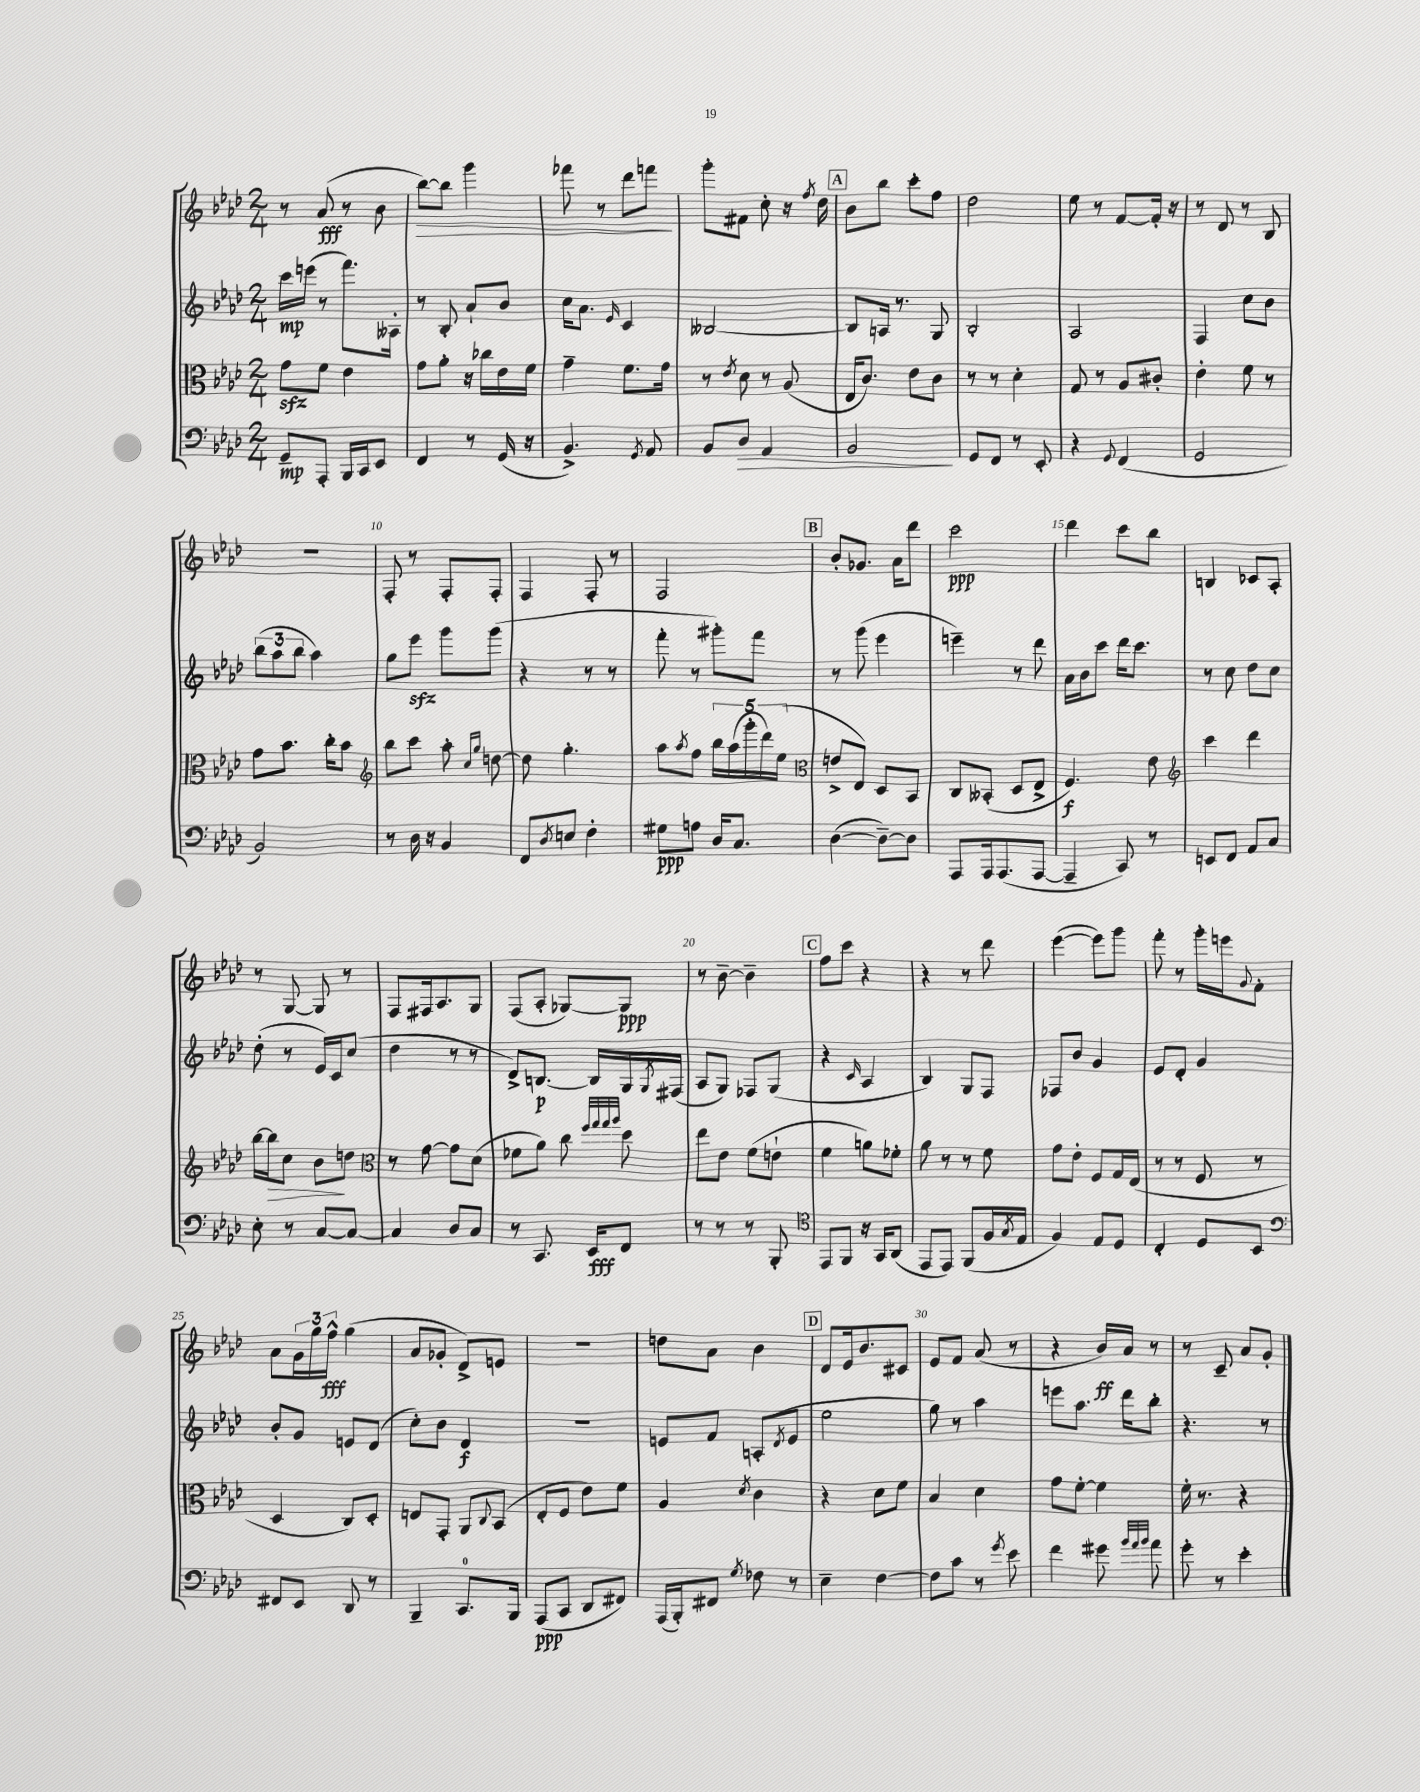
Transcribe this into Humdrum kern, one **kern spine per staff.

**kern	**dynam	**kern	**dynam	**kern	**dynam	**kern	**dynam
*part4	*part4	*part3	*part3	*part2	*part2	*part1	*part1
*staff4	*staff4	*staff3	*staff3	*staff2	*staff2	*staff1	*staff1
*clefF4	*	*clefC3	*	*clefG2	*	*clefG2	*
*k[b-e-a-d-]	*	*k[b-e-a-d-]	*	*k[b-e-a-d-]	*	*k[b-e-a-d-]	*
*M2/4	*	*M2/4	*	*M2/4	*	*M2/4	*
=1	=1	=1	=1	=1	=1	=1	=1
8GG~/L	mp	8gzz\L	.	16ccc\LL	mp	8r	.
.	.	.	.	(16eeen\JJ	.	.	.
8AAA-'/J	.	8f\J	.	8r	.	(8a-/	fff
16BBB-/LL	.	4e-\	.	8.fff\L)	.	8r	.
16CC/J	.	.	.	.	.	.	.
8EE-/J	.	.	.	.	.	8b-\	.
.	.	.	.	16A--X'\Jk	.	.	.
=2	=2	=2	=2	=2	=2	=2	=2
!	!	!	!	!	!	!	!LO:HP:b
4FF/	.	8g\L	.	8r	.	[8bb-\L)	>
.	.	8a-'\J	.	8B-'/	.	8bb-\J]	.
8r	.	16r	.	8a-`/L	.	4ggg\	.
.	.	16cc-X\LL	.	.	.	.	.
(16GG/	.	16e-\	.	8b-/J	.	.	.
16r	.	16f\JJ	.	.	.	.	.
=3	=3	=3	=3	=3	=3	=3	=3
4.BB-^/)	.	4g~\	.	16cc\KL	.	8fff-X\	.
.	.	.	.	8.a-\J	.	.	.
.	.	.	.	.	.	8r	.
.	.	.	.	16qqe-/	.	.	.
.	.	8.f\L	.	4c/	.	8ddd-\L	.
8qGG/	.	.	.	.	.	.	.
8AA-/	.	.	.	.	.	8fffn\J	.
.	.	16g\Jk	.	.	.	.	.
.	.	.	.	.	.	.	]
=4	=4	=4	=4	=4	=4	=4	=4
8BB-/L	.	8r	.	[2B--X/	.	8ggg'\L	.
.	.	8qe-/	.	.	.	.	.
!	!LO:HP:b	!	!	!	!	!	!
8D-/J	>	8d-\	.	.	.	8f#X\J	.
4AA-/	.	8r	.	.	.	8cc'\	.
.	.	(8A-/	.	.	.	16r	.
.	.	.	.	.	.	8qff/	.
.	.	.	.	.	.	16dd-\	.
!!LO:REH:place=s1:t=A
=5	=5	=5	=5	=5	=5	=5	=5
2BB-/	.	16E-/KL	.	8B--/L]	.	8b-\L	.
.	.	8.c/J)	.	.	.	.	.
.	.	.	.	16An/Jk	.	8bb-\J	.
.	.	.	.	8.r	.	.	.
.	.	8e-\L	.	.	.	8ccc'\L	.
.	.	8c\J	.	8G/	.	8ff\J	.
.	]	.	.	.	.	.	.
=6	=6	=6	=6	=6	=6	=6	=6
8GG/L	.	8r	.	2B-'/	.	2dd-\	.
8FF/J	.	8r	.	.	.	.	.
8r	.	4d-'\	.	.	.	.	.
8EE-'/	.	.	.	.	.	.	.
=7	=7	=7	=7	=7	=7	=7	=7
4r	.	8G/	.	2A-/	.	8ee-\	.
.	.	8r	.	.	.	8r	.
8qqGG/	.	.	.	.	.	.	.
(4FF/	.	8A-/L	.	.	.	[8f/L	.
.	.	8c#X'/J	.	.	.	16f'/Jk]	.
.	.	.	.	.	.	16r	.
=8	=8	=8	=8	=8	=8	=8	=8
2GG/	.	4e-'\	.	4F/	.	8r	.
.	.	.	.	.	.	8d-/	.
.	.	8f\	.	8cc\L	.	8r	.
.	.	8r	.	8b-\J	.	8B-/	.
!!LO:LB:g=z
=9	=9	=9	=9	=9	=9	=9	=9
2BB-/)	.	8g\L	.	(12bb-\L	.	2r	.
.	.	.	.	12aa-\	.	.	.
.	.	8.b-\J	.	.	.	.	.
.	.	.	.	12bb-\J	.	.	.
.	.	.	.	4aa-\)	.	.	.
.	.	16cc'\KL	.	.	.	.	.
.	.	8b-\J	.	.	.	.	.
=10	=10	=10	=10	=10	=10	=10	=10
*	*	*clefG2	*	*	*	*	*
8r	.	8bb-\L	.	8gg\L	.	8F'/	.
16D-\	.	8ccc\J	.	8eee-zz\J	.	8r	.
16r	.	.	.	.	.	.	.
4BB-/	.	8aa-'\	.	8ggg\L	.	8F'/L	.
.	.	16qqcc/LL	.	.	.	.	.
.	.	16qqgg/JJ	.	.	.	.	.
.	.	[8ddn\	.	(8ggg\J	.	8F'/J	.
=11	=11	=11	=11	=11	=11	=11	=11
8FF/L	.	8dd\]	.	4r	.	4F/	.
8qD-/	.	.	.	.	.	.	.
8En/J	.	4.gg'\	.	.	.	.	.
4F'\	.	.	.	8r	.	8F'/	.
.	.	.	.	8r	.	8r	.
=12	=12	=12	=12	=12	=12	=12	=12
8G#X\L	ppp	8aa-\L	.	8fff'\	.	2F/	.
.	.	8qaa-/	.	.	.	.	.
8An\J	.	8ff\J	.	8r	.	.	.
16D-/KL	.	20bb-\LL	.	8ggg#X'\L)	.	.	.
.	.	(20aa-\	.	.	.	.	.
8.C/J	.	.	.	.	.	.	.
.	.	20ggg'\	.	.	.	.	.
.	.	.	.	8fff\J	.	.	.
.	.	20ddd-\)	.	.	.	.	.
.	.	(20ee-\JJ	.	.	.	.	.
!!LO:REH:place=s1:t=B
=13	=13	=13	=13	=13	=13	=13	=13
*	*	*clefC3	*	*	*	*	*
([4D-\	.	8en^/L	.	8r	.	8b-'/L	.
.	.	8E-/J)	.	(8ggg\	.	8.g-X/J	.
8D-~\L_)	.	8D-/L	.	4eee-\	.	.	.
.	.	.	.	.	.	16a-\KL	.
8D-\J]	.	8BB-/J	.	.	.	8ddd-\J	.
=14	=14	=14	=14	=14	=14	=14	=14
8AAA-/L	.	8C/L	.	4eeen~\)	.	2ccc\	ppp
16AAA-/k	.	(8BB--X'/J	.	.	.	.	.
(8.AAA-/	.	.	.	.	.	.	.
.	.	8D-/L	.	8r	.	.	.
[8AAA-/J	.	8E-^/J	.	8ddd-\	.	.	.
=15	=15	=15	=15	=15	=15	=15	=15
4AAA-~/]	.	4.F/)	f	16a-\LL	.	4ddd-\	.
.	.	.	.	16b-\J	.	.	.
.	.	.	.	8ccc\J	.	.	.
8CC/)	.	.	.	16ddd-\KL	.	8ccc\L	.
.	.	.	.	8.ccc\J	.	.	.
8r	.	8e-\	.	.	.	8bb-\J	.
=16	=16	=16	=16	=16	=16	=16	=16
*	*	*clefG2	*	*	*	*	*
8EEn/L	.	4ccc\	.	8r	.	4Bn/	.
8FF/J	.	.	.	8cc\	.	.	.
8AA-/L	.	4ddd-\	.	8dd-\L	.	8c-X/L	.
8C/J	.	.	.	8cc\J	.	8A-'/J	.
!!LO:LB:g=z
=17	=17	=17	=17	=17	=17	=17	=17
8E-'\	.	[16bb-\LL	.	(8dd-'\	.	8r	.
!	!	!	!LO:HP:b	!	!	!	!
.	.	16bb-\J]	>	.	.	.	.
8r	.	8cc\J	.	8r	.	[8G/	.
[8C/L	.	8b-\L	.	16e-/LL)	.	8G/]	.
.	.	.	.	16c/J	.	.	.
8C/J_	.	8ddn\J	]	(8cc/J	.	8r	.
=18	=18	=18	=18	=18	=18	=18	=18
*	*	*clefC3	*	*	*	*	*
4C/]	.	8r	.	4dd-\	.	8F/L	.
.	.	[8g\	.	.	.	16F#X/k	.
.	.	.	.	.	.	8.A-/	.
8D-/L	.	8g\L]	.	8r	.	.	.
8C/J	.	(8d-\J	.	8r	.	8G/J	.
=19	=19	=19	=19	=19	=19	=19	=19
8r	.	8f-X\L	.	8d-^/L)	.	(8F/L	.
8.CC/	.	8a-\J)	.	[8.Bn/J	p	8A-'/J	.
.	.	8cc\	.	.	.	[8G-X/L)	.
16EE-/KL	fff	.	.	16B/LL]	.	.	.
.	.	32qqff/LLL	.	.	.	.	.
.	.	32qqgg/	.	.	.	.	.
.	.	32qqgg/	.	.	.	.	.
.	.	32qqaa-/JJJ	.	.	.	.	.
8FF/J	.	8dd-\	.	16G/	.	8G-/J]	ppp
.	.	.	.	8qG/	.	.	.
.	.	.	.	(16F#X/JJ	.	.	.
=20	=20	=20	=20	=20	=20	=20	=20
8r	.	8ee-\L	.	8A-/L	.	8r	.
8r	.	8e-\J	.	8G/J)	.	[8b-~\	.
8r	.	(8f\L	.	8F-X/L	.	4b-~\]	.
8BBB-'/	.	8en`\J	.	(8G/J	.	.	.
!!LO:REH:place=s1:t=C
=21	=21	=21	=21	=21	=21	=21	=21
*clefC4	*	*	*	*	*	*	*
8EE-/L	.	4f\	.	4r	.	8ff\L	.
8FF/J	.	.	.	.	.	8ccc\J	.
.	.	.	.	16qqc/	.	.	.
16r	.	8an\L)	.	4A-/	.	4r	.
16GG/KL	.	.	.	.	.	.	.
(8AA-/J	.	8f-X'\J	.	.	.	.	.
=22	=22	=22	=22	=22	=22	=22	=22
8EE-/L	.	8a-\	.	4B-/)	.	4r	.
8EE-/J)	.	8r	.	.	.	.	.
(8FF/L	.	8r	.	8G/L	.	8r	.
16F/L	.	8f\	.	8F/J	.	8ddd-\	.
8qG/	.	.	.	.	.	.	.
16E-/JJ	.	.	.	.	.	.	.
=23	=23	=23	=23	=23	=23	=23	=23
4F/)	.	8g\L	.	8F-X/L	.	([4eee-\	.
.	.	8e-'\J	.	8b-/J	.	.	.
8E-/L	.	8F/L	.	4g/	.	8eee-\L])	.
8D-/J	.	16G/L	.	.	.	8ggg\J	.
.	.	(16E-/JJ	.	.	.	.	.
=24	=24	=24	=24	=24	=24	=24	=24
4C'/	.	8r	.	8e-/L	.	8fff'\	.
.	.	8r	.	8d-'/J	.	8r	.
8D-/L	.	8F/	.	4g/	.	16ggg'\LL	.
.	.	.	.	.	.	16eeen\J	.
.	.	.	.	.	.	8qqg/	.
8BB-/J	.	8r	.	.	.	8f'\J	.
!!LO:LB:g=z
=25	=25	=25	=25	=25	=25	=25	=25
*clefF4	*	*	*	*	*	*	*
8FF#X/L	.	4D-/	.	8b-'/L	.	8a-\L	.
8EE-/J	.	.	.	8g/J	.	24g\L	.
.	.	.	.	.	.	24gg\	.
.	.	.	.	.	.	24ff^^\JJ	fff
8DD-/	.	8C/L)	.	8en/L	.	(4gg\	.
8r	.	8D-'/J	.	(8d-/J	.	.	.
=26	=26	=26	=26	=26	=26	=26	=26
4BBB-~/	.	8En/L	.	8cc'\L)	.	8a-/L	.
.	.	8GG'/J	.	8b-\J	.	8g-X'/J	.
8.CC/L	.	8AA-/L	.	4d-/	f	8d-^/L)	.
.	.	8qqC/	.	.	.	.	.
.	.	(8BB-/J	.	.	.	8en/J	.
16BBB-/Jk	.	.	.	.	.	.	.
=27	=27	=27	=27	=27	=27	=27	=27
(8AAA-/L	ppp	8E-'/L	.	2r	.	2r	.
8CC/J	.	8F/J	.	.	.	.	.
8DD-/L	.	8e-\L)	.	.	.	.	.
8FF#X/J)	.	8f\J	.	.	.	.	.
=28	=28	=28	=28	=28	=28	=28	=28
(16AAA-/LL	.	4A-/	.	8en/L	.	8ddn\L	.
16BBB-'/J)	.	.	.	.	.	.	.
8FF#X/J	.	.	.	8f/J	.	8a-\J	.
8qG/	.	8qd-/	.	.	.	.	.
8F-X\	.	4c\	.	(8An'/L	.	4b-\	.
.	.	.	.	8qd-/	.	.	.
8r	.	.	.	8e/J	.	.	.
!!LO:REH:place=s1:t=D
=29	=29	=29	=29	=29	=29	=29	=29
4E-~\	.	4r	.	2ee-\	.	8d-/L	.
.	.	.	.	.	.	16e-/k	.
.	.	.	.	.	.	8.b-/	.
[4F\	.	8d-\L	.	.	.	.	.
.	.	8f\J	.	.	.	8c#X/J	.
=30	=30	=30	=30	=30	=30	=30	=30
8F\L]	.	4B-/	.	8gg\)	.	8e-/L	.
8c\J	.	.	.	8r	.	8f/J	.
8r	.	4d-\	.	4aa-\	.	(8a-/	.
8qg/	.	.	.	.	.	.	.
8e-\	.	.	.	.	.	8r	.
=31	=31	=31	=31	=31	=31	=31	=31
4f\	.	8g\L	.	8eeen\L	.	4r	.
.	.	[8f'\J	.	8.aa-\J	.	.	.
8g#X\	.	4f\]	.	.	.	16b-/LL)	ff
.	.	.	.	16ddd-\KL	.	16a-/JJ	.
32qqb-/LLL	.	.	.	.	.	.	.
32qqa-/	.	.	.	.	.	.	.
32qqb-/JJJ	.	.	.	.	.	.	.
8a-\	.	.	.	8bb-'\J	.	8r	.
=32	=32	=32	=32	=32	=32	=32	=32
8g'\	.	16f'\	.	4.r	.	8r	.
.	.	8.r	.	.	.	.	.
8r	.	.	.	.	.	8c~/	.
4e-'\	.	4r	.	.	.	8a-/L	.
.	.	.	.	8r	.	8g'/J	.
==	==	==	==	==	==	==	==
*-	*-	*-	*-	*-	*-	*-	*-
